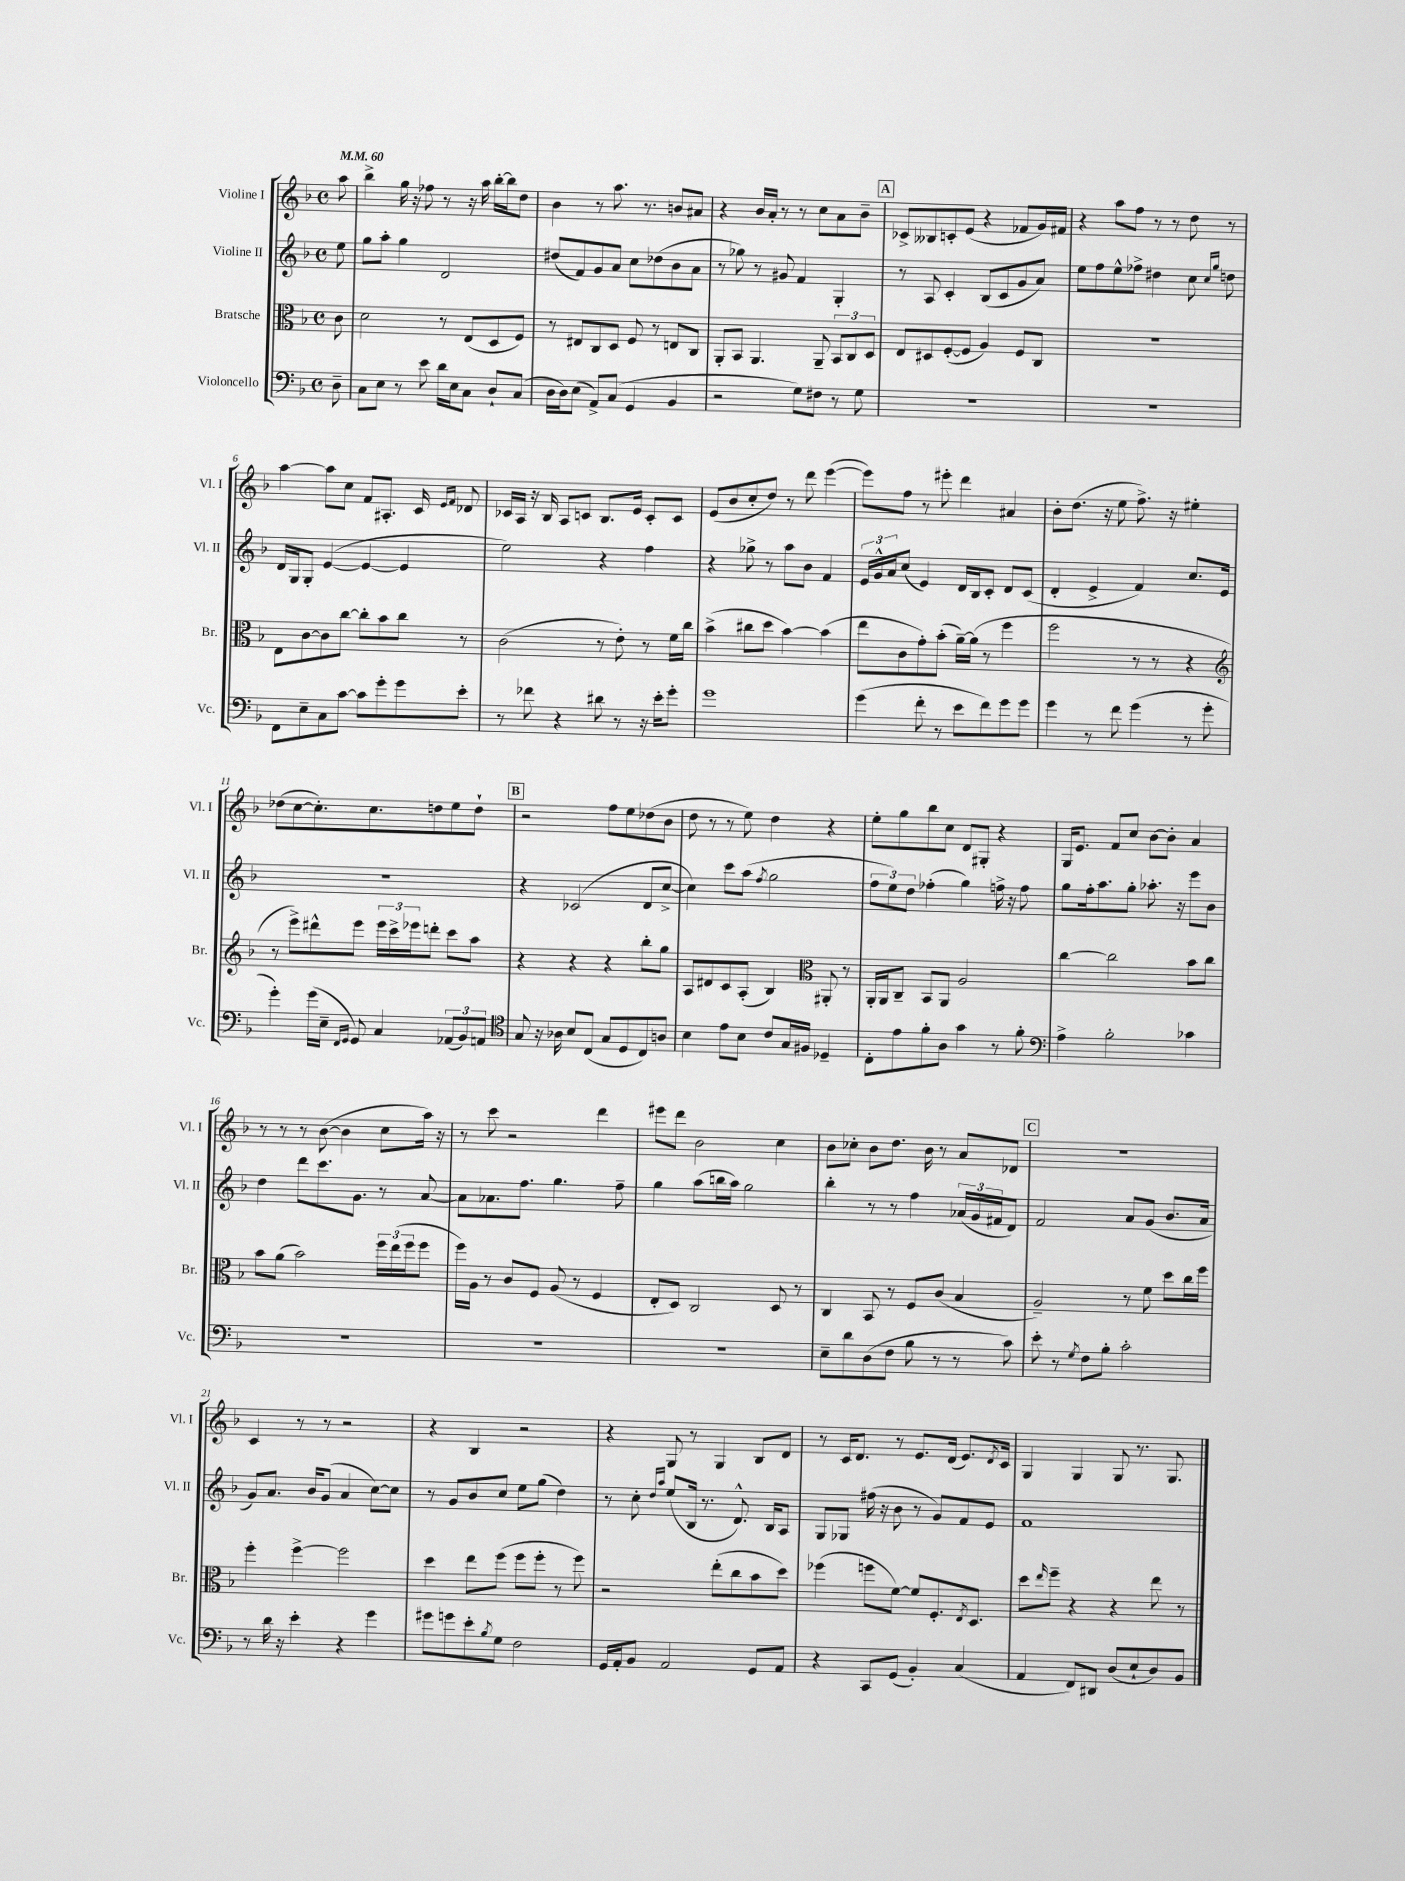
<<
\new StaffGroup <<
\new Staff = "s0" \with { instrumentName = "Violine I" shortInstrumentName = "Vl. I" } {
    \clef treble \key f \major \defaultTimeSignature \time 4/4 \partial 8 \tempo 4 = 60
    a''8 |
    bes''4-> g''16 r16 fes''8 r8 r16 a''16 bes''16~-. bes''16 d''8 |
    bes'4 r8 a''8. r8. b'8 ais'8 |
    r4 bes'16 a'16-. r8 r8 c''8 a'8 bes'8-- |
    \mark \markup { \box "A" } ces'8-> beses8 c'8-. e'8( r4 fes'8 g'16) fis'16 |
    r4 a''8 f''8 r8 r8 d''8 r8 |
    a''4~ a''8 c''8 f'8 ais8.-. c'16 \grace { e'16 f'16 } des'8 |
    ces'16 a16 r16 bes16 a8 c'8 bes8. e'16 c'8-. c'8 |
    e'8( bes'8 c''8-. d''8) r8 d'''8 e'''4~( |
    e'''8) f''8 r8 eis'''8-. d'''4 ais'4 |
    bes'8-. d''8.( r16 e''8 f''8.->) r16 eis''4-. |
    des''8( c''8~ c''8.-.) c''8. d''8 e''8 d''8-! |
    \mark \markup { \box "B" } r2 f''8 e''8 des''8( bes'8 |
    d''8 r8 r8 e''8) d''4 r4 |
    e''8-. g''8 bes''8 c''8 d'8 gis8-. r4 |
    g16 e'8. f'8 c''8 bes'8~ bes'8-. a'4 |
    r8 r8 r8 bes'8~( bes'4 c''8 a''16) r16 |
    r8 c'''8 r2 d'''4 |
    eis'''8 d'''8 bes'2 c''4 |
    bes'8 ces''8-. bes'8 d''8. bes'16 r8 a'8 des'8 |
    \mark \markup { \box "C" } R1 |
    c'4 r8 r8 r2 |
    r4 bes4 r2 |
    r4 g8 r8 g4 bes8 d'8 |
    r8 c'16 d'8. r8 e'8. d'16( e'8.) \acciaccatura { d'8 } c'16 |
    g4 g4 g8 r8. g8. \bar "|." |
}
\new Staff = "s1" \with { instrumentName = "Violine II" shortInstrumentName = "Vl. II" } {
    \clef treble \key f \major \defaultTimeSignature \time 4/4 \partial 8
    e''8 |
    g''8 a''8-. g''4 d'2 |
    dis''8( f'8) g'8 a'8 c''8 des''8( bes'8 a'8 |
    r8 ges''8) r8 gis'8 f'4 g4-. |
    \mark \markup { \box "A" } r8 a8 c'4-. bes8( c'8 g'8 a'8) |
    e''8 f''8 e''8-^ fes''8-> dis''4 c''8 \grace { c''16 g''16 } d''8 |
    d'16 g16 g8-. e'4~( e'4~ e'4 |
    e''2) r4 f''4 |
    r4 ges''8-> r8 a''8 bes'8 f'4 |
    \tuplet 3/2 { e'16 g'16-^ a'16 } c''8( e'4) d'16 bes16 c'8-. d'8 c'8( |
    d'4-. e'4-> f'4) c''8. e'16 |
    r1 |
    \mark \markup { \box "B" } r4 ces'2( d'8 c''8~-> |
    c''4) c'''8 a''8( \acciaccatura { f''8 } g''2 |
    \tuplet 3/2 { f''8 e''8) d''8 } fes''4-.( g''4) f''16-> r16 f''8 |
    g''8 f''16-. a''8. g''8-. aes''8.-. r16 e'''8 bes'8 |
    d''4 d'''8 c'''8. g'8. r8 a'8~ |
    a'8 aes'8. f''8. g''4. f''8-- |
    g''4 a''8( b''16 a''16) g''2 |
    bes''4-. r8 r8 f''4 \tuplet 3/2 { aes'16( g'16 fis'16 } d'8) |
    \mark \markup { \box "C" } f'2 a'8 g'8( bes'8. a'16 |
    g'8) a'8. bes'16 g'8( a'4 c''8~) c''8 |
    r8 g'8 bes'8 c''8 e''8 g''8( d''4) |
    r8 c''8-. \grace { d''16 a''16 } e''8( bes16 r8. d'8.-^) bes16 a8 |
    g8 ges8 fis''16( r16 bes'8 r8 g'8) f'8 e'8 |
    f'1 \bar "|." |
}
\new Staff = "s2" \with { instrumentName = "Bratsche" shortInstrumentName = "Br." } {
    \clef alto \key f \major \defaultTimeSignature \time 4/4 \partial 8
    c'8 |
    d'2 r8 e8( d8 f8) |
    r8 eis8 c8 d8 f8 r8 e8 c8 |
    a,8-. bes,8 a,4. a,8-- \tuplet 3/2 { bes,8 c8 d8 } |
    \mark \markup { \box "A" } e8 dis8 f8~-.( f8 a4) f8 c8 |
    R1 |
    e8 c'8~ c'8 c''8~ c''8-. bes'8 c''8 r8 |
    c'2( r8 e'8-.) r8 f'16 c''16 |
    bes'4->( cis''8 d''8 bes'4~) bes'4( |
    e''8 c'8 g'8-.) bes'8-.( a'16~--) a'16( r8 f''4 |
    f''2 r8 r8 r4 |
    \clef treble r8 e'''8->) dis'''8-^ e'''8 \tuplet 3/2 { e'''16 c'''16-> ees'''16 } d'''8-. c'''8 a''8 |
    \mark \markup { \box "B" } r4 r4 r4 bes''8-. g''8 |
    a8 dis'8 c'8 a8-.( bes4) \clef alto ais,8-. r8 |
    a,16-. a,16 c8-- bes,8 a,8 a2 |
    c''4~ c''2 bes'8 c''8 |
    bes'8 a'8( bes'2) \tuplet 3/2 { f''16 e''16( f''16 } f''8 |
    f''16) a16 r8 c'8 f8 a8( r8 f4 |
    e8-. d8) c2 d8 r8 |
    c4 bes,8 r8 f8 c'8( bes4 |
    \mark \markup { \box "C" } a2--) r8 f'8 d''8 c''16 f''16 |
    f''4-. f''4~-> f''2 |
    d''4 e''8 f''8( f''8 f''8-. r8 f''8) |
    r2 e''8-.( c''8 bes'8 d''8) |
    fes''4( f''8 f'8~) f'8 f8.-. \acciaccatura { e8 } d8. |
    d''8 \grace { e''16 } f''8-- r4 r4 e''8 r8 \bar "|." |
}
\new Staff = "s3" \with { instrumentName = "Violoncello" shortInstrumentName = "Vc." } {
    \clef bass \key f \major \defaultTimeSignature \time 4/4 \partial 8
    d8-- |
    c8 e8 r8 e'8 d'16 e16 c8 d8-! c8( |
    d16 d16) e8( a,8->) c8( g,4 bes,4 |
    r2 g8) fis8 r8 g8 |
    \mark \markup { \box "A" } R1 |
    R1 |
    f,8 e8-- c8 c'8~ c'8 g'8-. g'8 e'8-. |
    r8 fes'8 r4 dis'8 r8 r16 e'16-. g'8-. |
    g'1 |
    g'4( f'8-. r8 e'8 f'8) g'8 g'8 |
    g'4 r8 f'8 g'4( r8 g'8-. |
    g'4-.) g'16( e16-- \grace { f,16 g,16 } g,8) c4 \tuplet 3/2 { aes,8( bes,8) a,8 } |
    \mark \markup { \box "B" } \clef tenor g8 r16 aes16 bes8 c8( g8 d8 c8) a8 |
    bes4 e'8 bes8 c'8 g16 fis16 des4-- |
    c8-. e'8 f'8-. a8 g'4 r8 f'8-. |
    \clef bass a4-> bes2-. ces'4 |
    R1 |
    R1 |
    R1 |
    e8-- d'8 d8( f8 bes8 r8 r8 c'8) |
    \mark \markup { \box "C" } e'8-. r8 \acciaccatura { g8 } f8 bes8-. c'2-. |
    r8 d'16 r16 e'4-. r4 g'4 |
    gis'8 g'8 e'8-. \acciaccatura { bes8 } g8 f2 |
    g,16 a,16-. bes,8 a,2 g,8 a,8 |
    r4 c,8 g,8( bes,4-.) c4( |
    a,4 f,8) dis,8 d8( e8-! d8) bes,8 \bar "|." |
}
>>
>>
